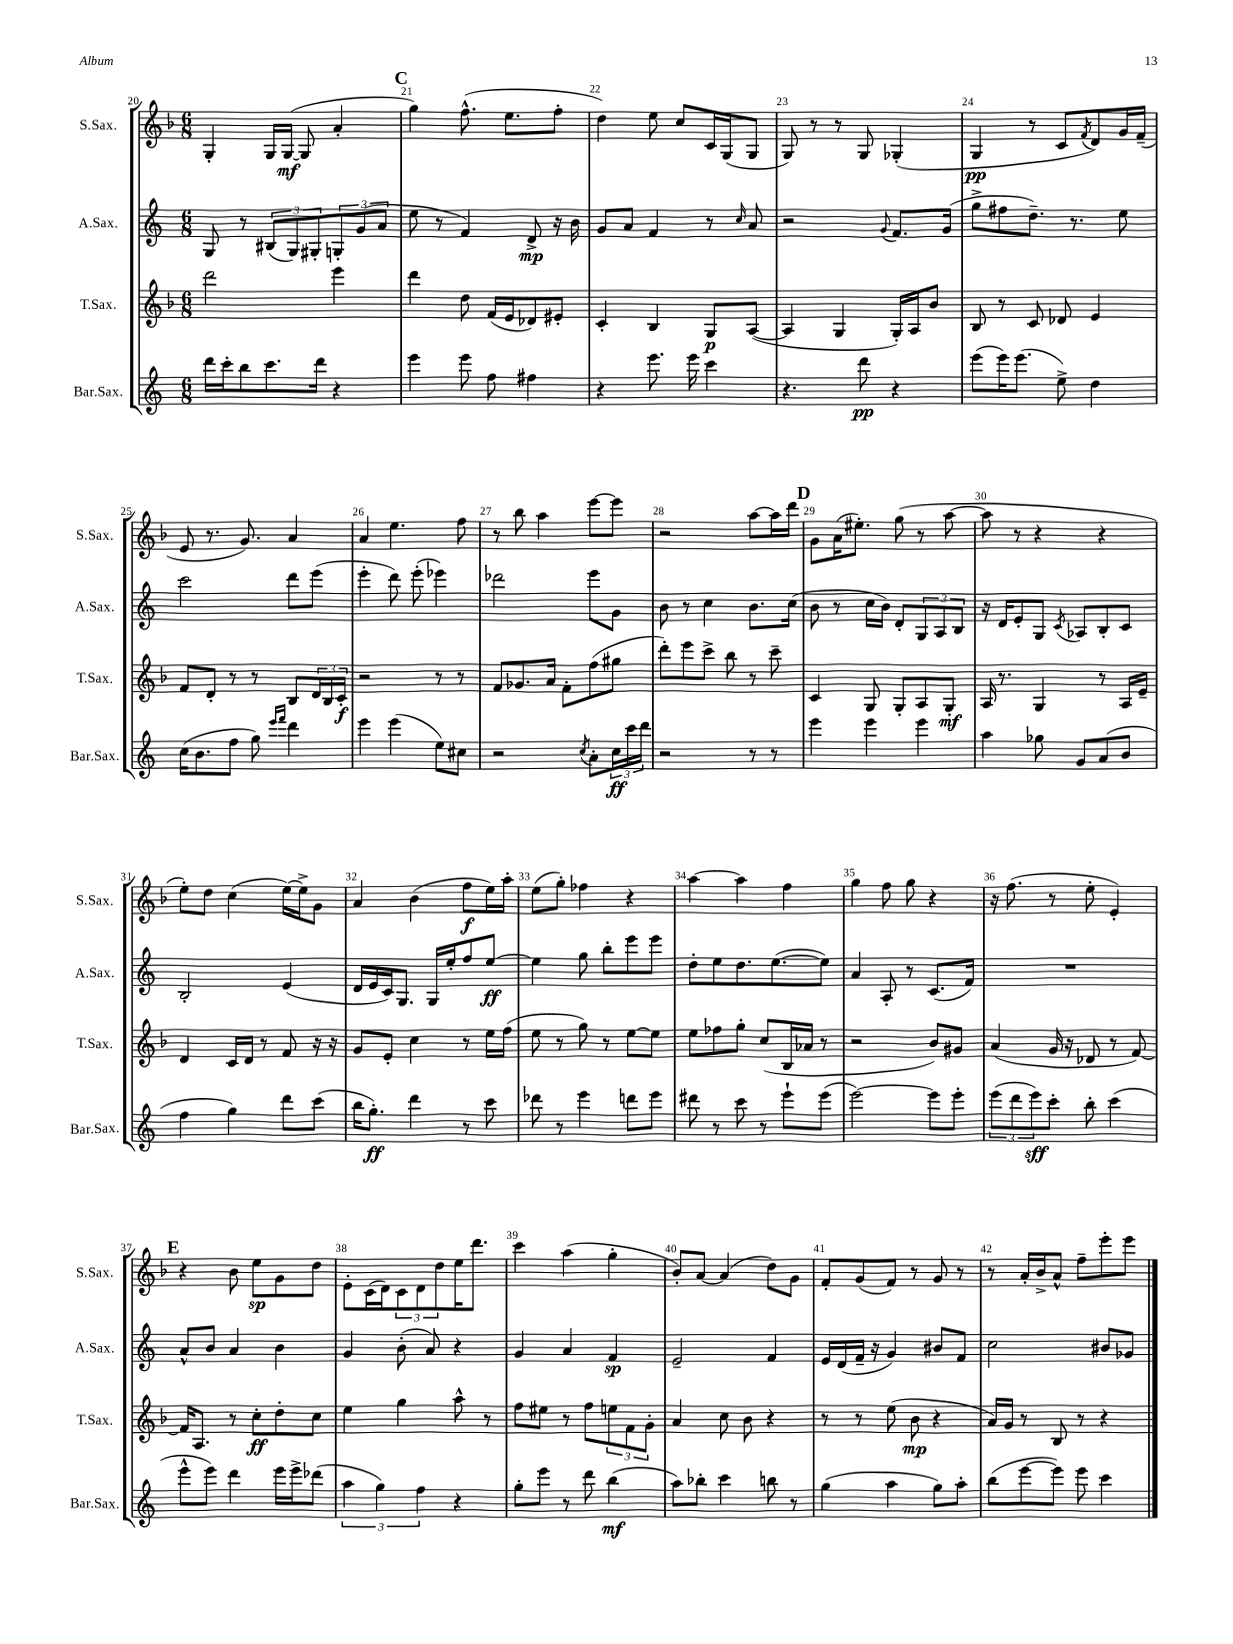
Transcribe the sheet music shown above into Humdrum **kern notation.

**kern	**dynam	**kern	**dynam	**kern	**dynam	**kern	**dynam
*part4	*part4	*part3	*part3	*part2	*part2	*part1	*part1
*staff4	*staff4	*staff3	*staff3	*staff2	*staff2	*staff1	*staff1
*I"Bar.Sax.	*	*I"T.Sax.	*	*I"A.Sax.	*	*I"S.Sax.	*
*I'Bar.Sax.	*	*I'T.Sax.	*	*I'A.Sax.	*	*I'S.Sax.	*
*clefG2	*	*clefG2	*	*clefG2	*	*clefG2	*
*k[]	*	*k[b-]	*	*k[]	*	*k[b-]	*
*M6/8	*	*M6/8	*	*M6/8	*	*M6/8	*
=20	=20	=20	=20	=20	=20	=20	=20
16ddd\LL	.	2ddd\	.	8G/	.	4G'/	.
16ccc'\J	.	.	.	.	.	.	.
8bb\	.	.	.	8r	.	.	.
8.ccc\	.	.	.	(12B#X/L	.	16G/LL	.
.	.	.	.	.	.	([16G/JJ	mf
.	.	.	.	12G/)	.	.	.
.	.	.	.	.	.	8G/]	.
.	.	.	.	12G#X'/	.	.	.
16ddd\Jk	.	.	.	.	.	.	.
4r	.	4eee\	.	12Gn'/	.	4a'/	.
.	.	.	.	(12g/	.	.	.
.	.	.	.	12a/J	.	.	.
!!LO:REH:place=s1:t=C
=21	=21	=21	=21	=21	=21	=21	=21
4eee\	.	4ddd\	.	8ee\	.	4gg\)	.
.	.	.	.	8r	.	.	.
8eee\	.	8dd\	.	4f/)	.	(8.ff^^\	.
8ff\	.	(16f/LL	.	.	.	.	.
.	.	16e/J	.	.	.	8.ee\L	.
4ff#X\	.	8d-X/)	.	8d^/	mp	.	.
.	.	8e#X'/J	.	16r	.	8ff'\J	.
.	.	.	.	16b\	.	.	.
=22	=22	=22	=22	=22	=22	=22	=22
4r	.	4c'/	.	8g/L	.	4dd\)	.
.	.	.	.	8a/J	.	.	.
8.eee\	.	4B-/	.	4f/	.	8ee\	.
.	.	.	.	.	.	8cc/L	.
16eee\	.	.	.	.	.	.	.
4ccc\	.	8G/L	p	8r	.	16c/L	.
.	.	.	.	.	.	(16G/J	.
.	.	.	.	16qqcc/	.	.	.
.	.	([8A/J	.	8a/	.	8G/J	.
=23	=23	=23	=23	=23	=23	=23	=23
4.r	.	4A/]	.	2r	.	8G/)	.
.	.	.	.	.	.	8r	.
.	.	4G/	.	.	.	8r	.
8ddd\	pp	.	.	.	.	8G/	.
.	.	.	.	8qqg/	.	.	.
4r	.	16G'/LL)	.	8.f/L	.	(4G-X'/	.
.	.	16A/J	.	.	.	.	.
.	.	8b-/J	.	.	.	.	.
.	.	.	.	(16g/Jk	.	.	.
=24	=24	=24	=24	=24	=24	=24	=24
(8eee\L	.	8B-/	.	8gg^\L	.	4G/	pp
16eee\K)	.	8r	.	8ff#X\	.	.	.
(8.eee\J	.	.	.	.	.	.	.
.	.	8c/	.	8.dd~\J)	.	8r	.
8ee^\)	.	8d-X/	.	.	.	8c/L	.
.	.	.	.	8.r	.	.	.
.	.	.	.	.	.	8qf/	.
4dd\	.	4e/	.	.	.	8d/)	.
.	.	.	.	8ee\	.	16g/L	.
.	.	.	.	.	.	(16f~/JJ	.
!!LO:LB:g=z
=25	=25	=25	=25	=25	=25	=25	=25
(16cc\KL	.	8f/L	.	2ccc\	.	8e/	.
8.b\	.	.	.	.	.	.	.
.	.	8d'/J	.	.	.	8.r	.
8ff\J	.	8r	.	.	.	.	.
.	.	.	.	.	.	8.g/)	.
8gg\)	.	8r	.	.	.	.	.
16qqeee/LL	.	.	.	.	.	.	.
16qqfff/JJ	.	.	.	.	.	.	.
4ddd\	.	8B-/L	.	8ddd\L	.	4a/	.
.	.	24d/L	.	(8eee\J	.	.	.
.	.	24B-/	.	.	.	.	.
.	.	24c'/JJ	f	.	.	.	.
=26	=26	=26	=26	=26	=26	=26	=26
4eee\	.	2r	.	4eee'\	.	4a/	.
(4eee\	.	.	.	8ddd\)	.	4.ee\	.
.	.	.	.	(8eee'\	.	.	.
8ee\L)	.	8r	.	4eee-X\)	.	.	.
8cc#X\J	.	8r	.	.	.	8ff\	.
=27	=27	=27	=27	=27	=27	=27	=27
2r	.	8f/L	.	2ddd-X\	.	8r	.
.	.	8.g-X/	.	.	.	8bb-\	.
.	.	.	.	.	.	4aa\	.
.	.	16a/Jk	.	.	.	.	.
.	.	8f'\L	.	.	.	.	.
8qcc/	.	.	.	.	.	.	.
8a'\L	.	(8ff\	.	8eee\L	.	[8eee\L	.
24cc\L	ff	8gg#X\J	.	8g\J	.	8eee\J]	.
24ccc\	.	.	.	.	.	.	.
24ddd\JJ	.	.	.	.	.	.	.
=28	=28	=28	=28	=28	=28	=28	=28
2r	.	8ddd'\L)	.	8b\	.	2r	.
.	.	8eee\	.	8r	.	.	.
.	.	8ccc^\J	.	4cc\	.	.	.
.	.	8bb-\	.	.	.	.	.
8r	.	8r	.	8.b\L	.	[8aa\L	.
8r	.	8ccc~\	.	.	.	16aa\L]	.
.	.	.	.	(16cc\Jk	.	16ddd\JJ	.
!!LO:REH:place=s1:t=D
=29	=29	=29	=29	=29	=29	=29	=29
4eee\	.	4c/	.	8b\	.	8g\L	.
.	.	.	.	8r	.	(16a\K	.
.	.	.	.	.	.	8.ee#X'\J)	.
4eee\	.	8G/	.	16cc\LL	.	.	.
.	.	.	.	16b\JJ)	.	.	.
.	.	8G'/L	.	8d'/L	.	(8gg\	.
4eee\	.	8A/	.	12G/	.	8r	.
.	.	.	.	12A/	.	.	.
.	.	8G'/J	mf	.	.	[8aa\	.
.	.	.	.	12B/J	.	.	.
=30	=30	=30	=30	=30	=30	=30	=30
4aa\	.	16A/	.	16r	.	8aa\]	.
.	.	8.r	.	16d/KL	.	.	.
.	.	.	.	8e'/	.	8r	.
8gg-X\	.	4G/	.	8G/J	.	4r	.
.	.	.	.	8qc/	.	.	.
8g/L	.	.	.	8A-X/L	.	.	.
(8a/	.	8r	.	8B'/	.	4r	.
8b/J	.	16A/LL	.	8c/J	.	.	.
.	.	16e~/JJ	.	.	.	.	.
!!LO:LB:g=z
=31	=31	=31	=31	=31	=31	=31	=31
4ff\	.	4d/	.	2B'/	.	8ee'\L)	.
.	.	.	.	.	.	8dd\J	.
4gg\)	.	16c/LL	.	.	.	(4cc\	.
.	.	16d/JJ	.	.	.	.	.
.	.	8r	.	.	.	.	.
8ddd\L	.	8f/	.	(4e/	.	[16ee\LL)	.
.	.	.	.	.	.	16ee^\J]	.
(8ccc\J	.	16r	.	.	.	8g\J	.
.	.	16r	.	.	.	.	.
=32	=32	=32	=32	=32	=32	=32	=32
16bb\KL	.	8g/L	.	16d/LL	.	4a/	.
8.gg'\J)	ff	.	.	16e/	.	.	.
.	.	8e'/J	.	16c/J)	.	.	.
.	.	.	.	8.G/J	.	.	.
4ddd\	.	4cc\	.	.	.	(4b-\	.
.	.	.	.	16G/LL	.	.	.
.	.	.	.	16ee'/J	.	.	.
8r	.	8r	.	8ff/	.	8ff\L	f
8ccc\	.	16ee\LL	.	[8ee/J	ff	16ee\L)	.
.	.	(16ff\JJ	.	.	.	16aa'\JJ	.
=33	=33	=33	=33	=33	=33	=33	=33
8ddd-X\	.	8ee\	.	4ee\]	.	(8ee\L	.
8r	.	8r	.	.	.	8gg'\J)	.
4eee\	.	8gg\)	.	8gg\	.	4ff-X\	.
.	.	8r	.	8bb'\L	.	.	.
8dddn\L	.	[8ee\L	.	8eee\	.	4r	.
8eee\J	.	8ee\J]	.	8eee\J	.	.	.
=34	=34	=34	=34	=34	=34	=34	=34
8ddd#X\	.	8ee\L	.	8dd'\L	.	[4aa\	.
8r	.	8ff-X\	.	8ee\	.	.	.
8ccc\	.	8gg'\J	.	8.dd\	.	4aa\]	.
8r	.	(8cc/L	.	.	.	.	.
.	.	.	.	([8.ee\	.	.	.
8eee`\L	.	16B-/L	.	.	.	4ff\	.
.	.	16a-X/JJ	.	.	.	.	.
(8eee\J	.	8r	.	8ee\J])	.	.	.
=35	=35	=35	=35	=35	=35	=35	=35
[2eee\)	.	2r	.	4a/	.	4gg\	.
.	.	.	.	8A'/	.	8ff\	.
.	.	.	.	8r	.	8gg\	.
8eee\L]	.	8b-/L)	.	(8.c/L	.	4r	.
8eee'\J	.	8g#X/J	.	.	.	.	.
.	.	.	.	16f/Jk)	.	.	.
=36	=36	=36	=36	=36	=36	=36	=36
(12eee\L	.	(4a/	.	2.r	.	16r	.
.	.	.	.	.	.	(8.ff\	.
12ddd\	.	.	.	.	.	.	.
12eee\)	sff	.	.	.	.	.	.
8ccc'\J	.	16g/	.	.	.	8r	.
.	.	16r	.	.	.	.	.
8bb'\	.	8d-X/	.	.	.	8ee'\	.
(4ccc\	.	8r	.	.	.	4e'/)	.
.	.	[8f/)	.	.	.	.	.
!!LO:LB:g=z
!!LO:REH:place=s1:t=E
=37	=37	=37	=37	=37	=37	=37	=37
8eee^^\L	.	16f/KL]	.	8a^^/L	.	4r	.
.	.	8.A/J	.	.	.	.	.
8eee\J)	.	.	.	8b/J	.	.	.
4ddd\	.	8r	.	4a/	.	8b-\	.
.	.	8cc'\L	ff	.	.	8ee\L	sp
16eee\LL	.	8dd'\	.	4b\	.	8g\	.
16eee^\J	.	.	.	.	.	.	.
(8ddd-X\J	.	8cc\J	.	.	.	8dd\J	.
=38	=38	=38	=38	=38	=38	=38	=38
6aa\	.	4ee\	.	4g/	.	8e'\L	.
.	.	.	.	.	.	(16c\L	.
6gg\)	.	.	.	.	.	.	.
.	.	.	.	.	.	16d\J)	.
.	.	4gg\	.	(8b'\	.	12c\	.
6ff\	.	.	.	.	.	12d\	.
.	.	.	.	8a/)	.	.	.
.	.	.	.	.	.	12dd\	.
4r	.	8aa^^\	.	4r	.	16ee\K	.
.	.	.	.	.	.	8.ddd\J	.
.	.	8r	.	.	.	.	.
=39	=39	=39	=39	=39	=39	=39	=39
8gg'\L	.	8ff\L	.	4g/	.	4ccc\	.
8eee\J	.	8ee#X\J	.	.	.	.	.
8r	.	8r	.	4a/	.	(4aa\	.
8ddd\	.	8ff\L	.	.	.	.	.
(4bb\	mf	12een\	.	4f/	sp	4gg'\	.
.	.	12f\	.	.	.	.	.
.	.	12g'\J	.	.	.	.	.
=40	=40	=40	=40	=40	=40	=40	=40
8aa\L)	.	4a/	.	2e~/	.	8b-'/L)	.
8bb-X'\J	.	.	.	.	.	[8a/J	.
4ccc\	.	8cc\	.	.	.	(4a/]	.
.	.	8b-\	.	.	.	.	.
8bbn\	.	4r	.	4f/	.	8dd\L)	.
8r	.	.	.	.	.	8g\J	.
=41	=41	=41	=41	=41	=41	=41	=41
(4gg\	.	8r	.	16e/LL	.	8f'/L	.
.	.	.	.	(16d/	.	.	.
.	.	8r	.	16f~/JJ	.	(8g/	.
.	.	.	.	16r	.	.	.
4aa\	.	(8ee\	.	4g/)	.	8f/J)	.
.	.	8b-\	mp	.	.	8r	.
8gg\L)	.	4r	.	8b#X/L	.	8g/	.
8aa'\J	.	.	.	8f/J	.	8r	.
=42	=42	=42	=42	=42	=42	=42	=42
(8bb\L	.	16a/LL)	.	2cc\	.	8r	.
.	.	16g/JJ	.	.	.	.	.
[8eee\	.	8r	.	.	.	16a'/LL	.
.	.	.	.	.	.	16b-^/J	.
8eee\J])	.	8B-/	.	.	.	8a^^/J	.
8eee\	.	8r	.	.	.	8ff~\L	.
4ccc\	.	4r	.	8b#X/L	.	8eee'\	.
.	.	.	.	8g-X/J	.	8eee\J	.
==	==	==	==	==	==	==	==
*-	*-	*-	*-	*-	*-	*-	*-
